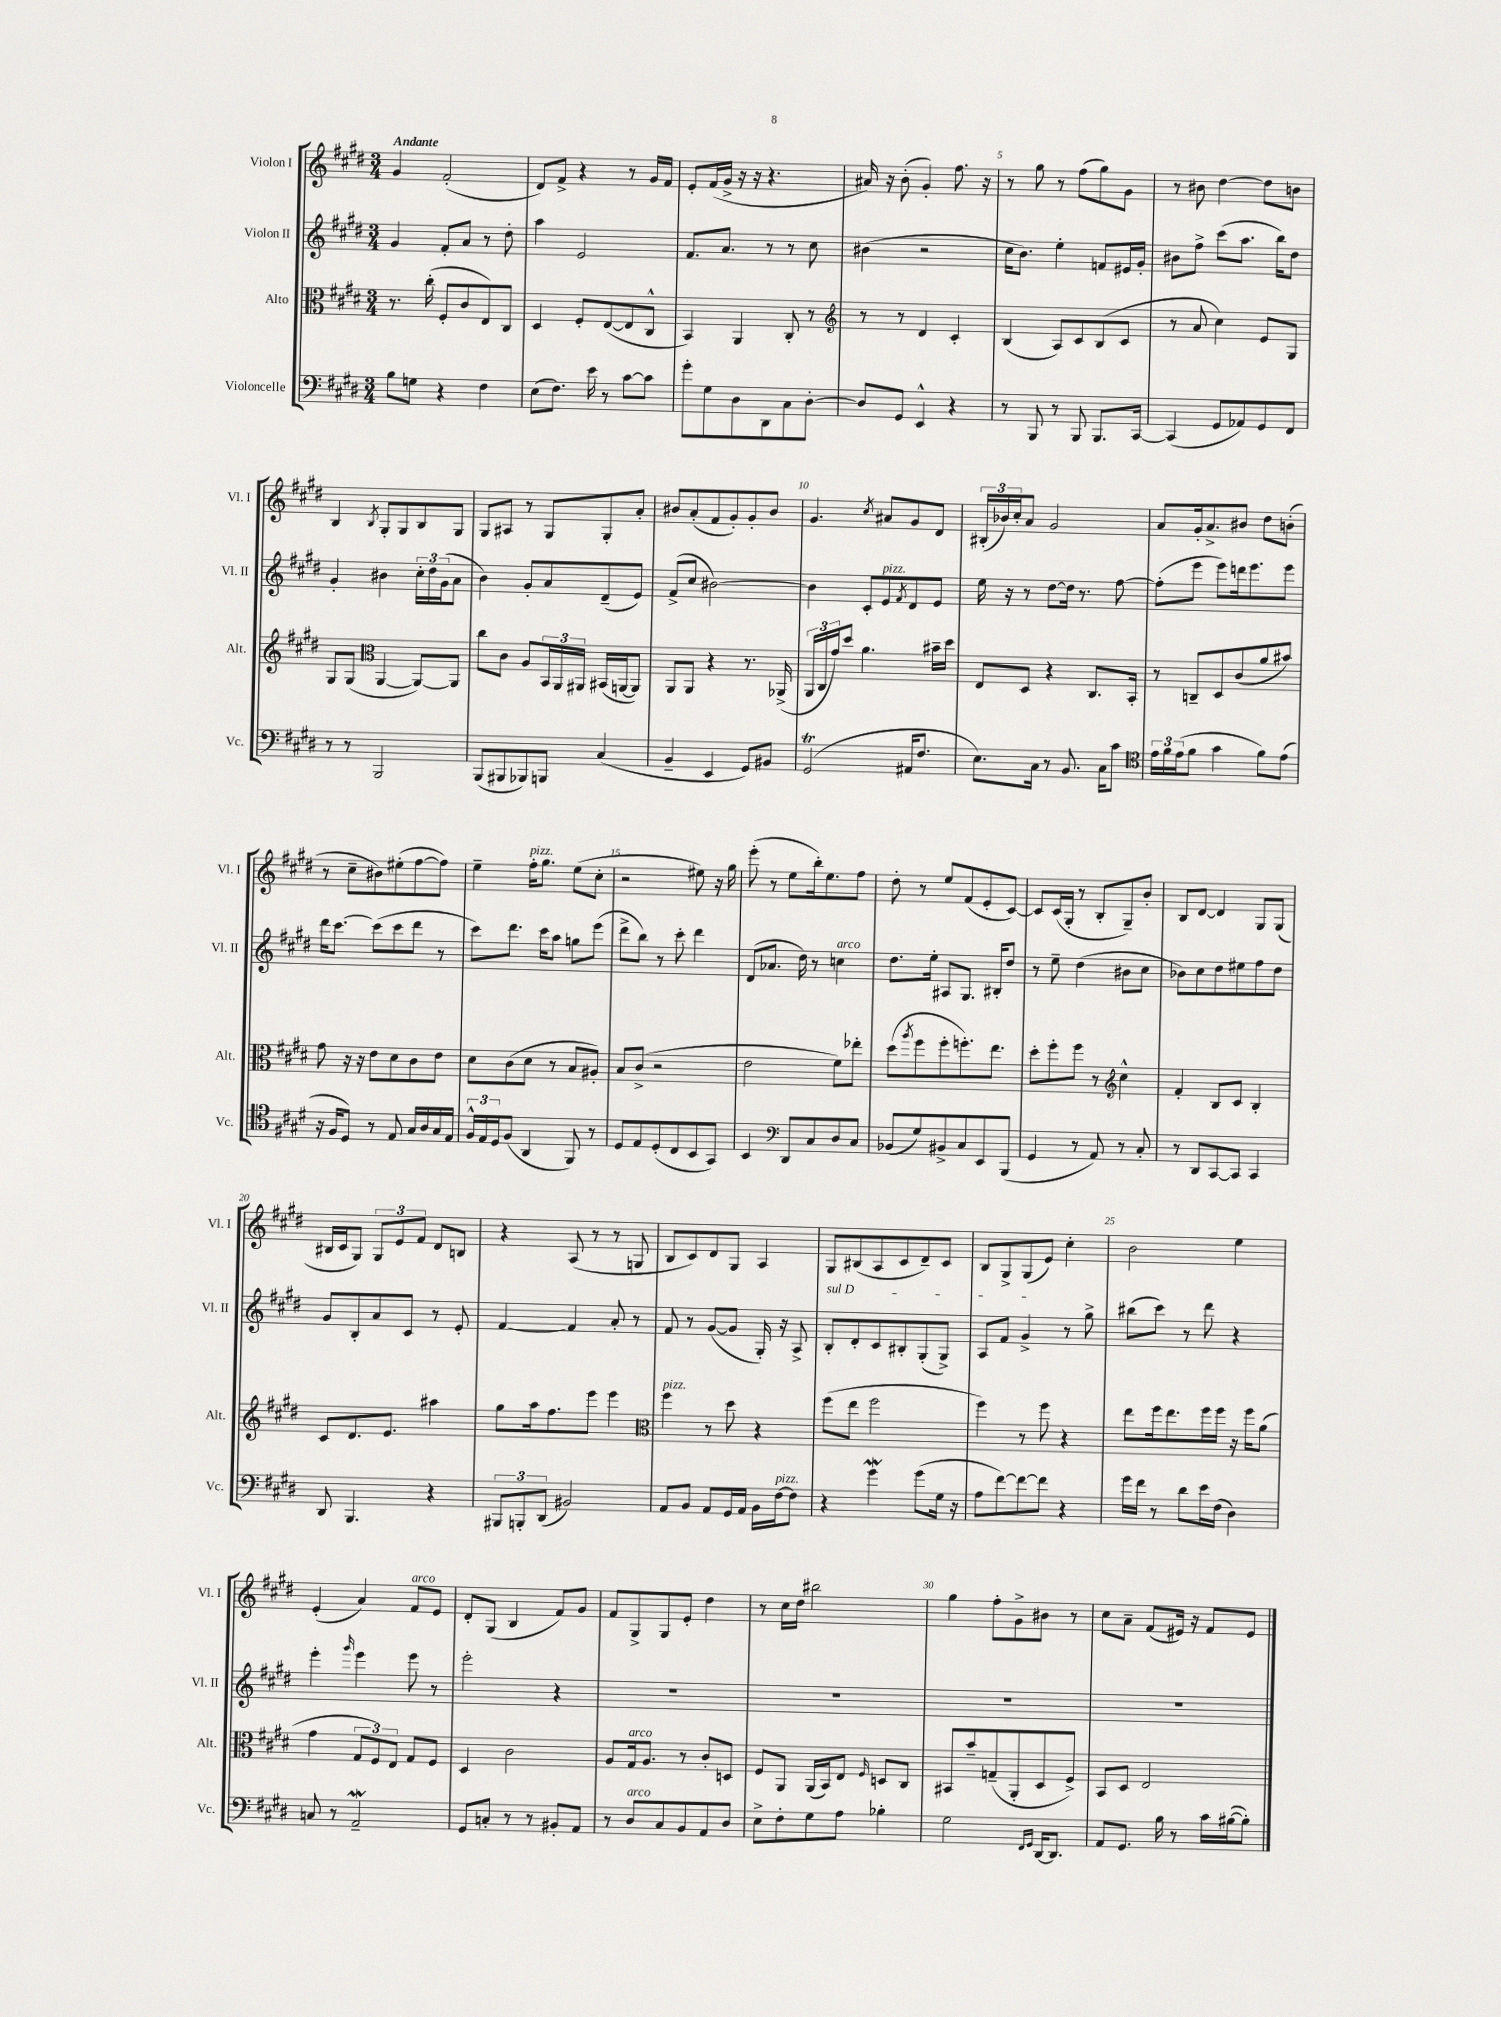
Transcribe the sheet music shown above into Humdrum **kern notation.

**kern	**kern	**kern	**kern
*part4	*part3	*part2	*part1
*staff4	*staff3	*staff2	*staff1
*I"Violoncelle	*I"Alto	*I"Violon II	*I"Violon I
*I'Vc.	*I'Alt.	*I'Vl. II	*I'Vl. I
*clefF4	*clefC3	*clefG2	*clefG2
*k[f#c#g#d#]	*k[f#c#g#d#]	*k[f#c#g#d#]	*k[f#c#g#d#]
*M3/4	*M3/4	*M3/4	*M3/4
=1	=1	=1	=1
!	!	!	!LO:TX:a:B:t=Andante
8B\L	8.r	4g#/	4g#/
8Gn\J	.	.	.
.	(16cc#'\	.	.
4r	8F#'/L	8f#'/L	(2f#'/
.	8c#/	8a/J	.
4F#\	8E/)	8r	.
.	8C#/J	8dd#'\	.
=2	=2	=2	=2
(8E\L	4D#/	4aa\	8d#/L)
8.F#\J)	.	.	8f#^/J
.	8F#'/L	2e/	4r
16e\	.	.	.
8r	([8E/	.	.
[8c#\L	8E/]	.	8r
8c#\J]	8C#^^/J	.	16g#/LL
.	.	.	16f#/JJ
=3	=3	=3	=3
8g#'\L	4BB/)	8.f#/L	8e'/L
8G#\	.	.	(16f#/L
.	.	8.a/J	16g#^/JJ
8D#\	4AA/	.	16r
.	.	.	16r
8DD#\	.	8r	4.r
8C#\	8C#'/	8r	.
[8D#'\J	8r	8cc#\	.
=4	=4	=4	=4
*	*clefG2	*	*
8D#/L]	8r	(4b#X\	16a#X/)
.	.	.	16r
8GG#/J	8r	.	(8b'\
4EE^^/	4d#/	2r	4g#'/)
4r	4c#'/	.	8.ff#\
.	.	.	16r
=5	=5	=5	=5
8r	(4B/	16cc#\KL	8r
.	.	8.b\J)	.
8BBB/	.	.	8gg#\
8r	8A/L)	4ee'\	8r
8BBB/	8c#/	.	(8ff#\L
8.BBB/L	(8B/	8fn/L	8gg#\)
.	8c#/J	16e#X/L	8g#\J
[16CC#/Jk	.	16g#'/JJ	.
=6	=6	=6	=6
(4CC#/]	8r	8b#X\L	8r
.	8a/	8ff#^\J	8b#X\
8GG#/L	4cc#\)	(8ccc#\L	[4dd#\
8AA-X/)	.	8.aa\J	.
8GG#/	8e/L	.	8dd#\L]
.	.	16bb\KL)	.
8FF#/J	8G#/J	8dd#\J	8bn\J
!!LO:LB:g=z
=7	=7	=7	=7
8r	8G#/L	4g#'/	4B/
8r	(8G#/J	.	.
*	*clefC3	*	*
.	.	.	8qB/
2BBB/	[4AA/	4b#X\	8G#'/L
.	.	.	8G#/
.	8AA/L_)	24cc#'\LL	8B/
.	.	24dd#\	.
.	.	(24g#\J	.
.	8AA/J]	8a\J	8G#/J
=8	=8	=8	=8
(8BBB/L	8cc#\L	4b\)	8G#/L
8BBB#X/	8c#\J	.	8A#X/J
8BBB-X/)	8A/L	8g#'/L	8r
8BBBn/J	24BB/L	8a/	8G#/L
.	24AA/	.	.
.	24AA#X/JJ	.	.
(4C#/	(16BB#X/LL	(8d#~/	8G#'/
.	[16AAn/J	.	.
.	8AA/J])	8e/J)	8a'/J
=9	=9	=9	=9
4BB~/	8AA/L	(8f#^/L	8b#X/L
.	8AA/J	8cc#/J	(8a'/
4EE/	4r	[2b#X\)	8f#/
.	.	.	8g#'/)
8GG#/L)	8.r	.	8g#'/
8BB#X/J	.	.	8b#/J
.	(16AA-X^/	.	.
=10	=10	=10	=10
(2GG#t/	24AA/LL	4b#\]	4.g#/
.	24C#/	.	.
.	24g#/J)	.	.
.	8dd#/J	.	.
.	4.a\	8c#'/L	.
.	.	.	8qcc#/
!	!	!LO:TX:a:i:t=pizz.	!
.	.	8e/	8a#X/L
.	.	8qf#/	.
16AA#X/KL	.	8d#/	8g#/
8.F#/J	.	.	.
.	16b#X~\LL	8e/J	8d#/J
.	16dd#\JJ	.	.
=11	=11	=11	=11
8.E\L)	8E/L	16ee\	(24B#X'/LL
.	.	.	24b-X/)
.	.	16r	.
.	.	.	24cc#'/J
.	8D#/J	8r	8a/J
16C#\Jk	.	.	.
8r	4r	[8dd#\L	2g#/
8.BB/	.	16dd#\Jk]	.
.	.	8.r	.
.	8.C#/L	.	.
16C#\KL	.	.	.
8c#\J	.	[8ff#\	.
.	16BB'/Jk	.	.
=12	=12	=12	=12
*clefC4	*	*	*
24e\LL	8r	(8ff#'\L]	8a/L
24f#\	.	.	.
(24e\J	.	.	.
8f#\J	8Cn~/L	8eee\J	16g#'/k
.	.	.	8.a^/
4g#\	8D#/	8eee\L)	.
.	(8c#/	16dddn\k	8b#X/J
.	.	8.eee\	.
8f#\L)	8a/	.	8dd#\L
(8e\J	8b#X/J)	8eee\J	(8bn'\J
!!LO:LB:g=z
=13	=13	=13	=13
16r	8g#\	16ddd#\KL	8r
16F#/KL	.	[8.ccc#\J	.
8D#/J)	16r	.	8cc#~\L
.	16r	.	.
8r	8e\L	(8ccc#\L]	8b#X\)
8E/	8d#\	8ccc#\	(8ee#X'\
16G#/LL	8c#\	8ddd#\J	[8ff#\
16A/	.	.	.
16G#/	8e\J	8r	8ff#\J])
16E/JJ	.	.	.
=14	=14	=14	=14
24F#^^/LL	8d#\L	8ccc#\L)	4ee~\
24E/	.	.	.
24D#/J	.	.	.
(8F#/J	(8c#\	8.ddd#\J	.
!	!	!	!LO:TX:a:i:t=pizz.
4AA/	8d#\J	.	16ff#'\KL
.	.	16ccc#\KL	8.gg#\J
.	8r	8aa\J	.
8FF#/)	8B/L	8ggn\L	(8ee\L
8r	8A#X'/J)	(8eee\J	8cc#'\J
=15	=15	=15	=15
8D#/L	8B/L	8ddd#^\L	2r
8E/	(8c#^/J	8bb\J)	.
(8D#'/	2r	8r	.
8C#/	.	8ccc#'\	.
8BB/	.	4ddd#\	8ee#X\)
8GG#/J)	.	.	16r
.	.	.	16gg#\
=16	=16	=16	=16
4BB/	2e\	(8d#/L	(8eee'\
.	.	8.a-X/J	8r
*clefF4	*	*	*
8DD#/L	.	.	8ee\L
.	.	16dd#\)	.
8C#/	.	8r	16bb'\k)
.	.	.	8.ee\
!	!	!LO:TX:a:i:t=arco	!
8D#/	8f#\L)	4ccn\	.
8C#/J	8ee-X'\J	.	8ff#\J
=17	=17	=17	=17
(8BB-X/L	(8dd#\L	8.dd#\L	8dd#'\
.	8qaa/	.	.
8G#/)	8ff#\	.	8r
.	.	16ee'\Jk	.
8BB#X^/	8ff#'\	8A#X/L	8ee/L
8C#/	8.ffn'\)	8.G#/J	(8f#/
8EE/	.	.	8e'/
.	8.ee\J	16B#X'/KL	.
(8BBB/J	.	8dd#/J	[8c#/J)
=18	=18	=18	=18
4GG#/	8dd#'\L	8r	8c#/L]
.	8ff#'\	8ee~\	(16c#/L
.	.	.	16G#'/JJ
8r	8ff#\J	(4dd#\	8r
8AA/)	8r	.	8B'/L
*	*clefG2	*	*
8r	4cc#^^\	8b#X\L	8G#~/)
8C#'/	.	8cc#\J	8b'/J
=19	=19	=19	=19
8r	4f#'/	8b-X\L)	8B/L
8DD#/L	.	8cc#\	[8d#/J
[8CC#/	8B/L	8dd#\	4d#/]
8CC#/J]	8c#/J	8ee#X\	.
4CC#/	4B'/	8ff#\	8G#/L
.	.	8dd#\J	(8G#/J
!!LO:LB:g=z
=20	=20	=20	=20
8DD#/	8c#/L	8g#/L	16B#X/LL
.	.	.	16c#/J
4.BBB/	8.d#/	8B'/	8G#/J)
.	.	8a/	12G#/L
.	8.e/J	.	.
.	.	.	12e/
.	.	8c#/J	.
.	.	.	12f#/J
4r	4aa#X\	8r	8d#/L
.	.	8e'/	8Bn/J
=21	=21	=21	=21
12BBB#X/L	8gg#\L	[4f#/	4r
12BBBn'/	.	.	.
.	16aa\k	.	.
(12DD#/J	.	.	.
.	8.ff#\	.	.
2BB#X/)	.	4f#/]	(8A/
.	8eee\J	.	8r
.	4eee\	8a'/	8r
.	.	8r	8Gn/
=22	=22	=22	=22
*	*clefC3	*	*
!	!LO:TX:a:i:t=pizz.	!	!
8AA/L	4ff#\	8f#/	8B/L
8BB/J	.	8r	8c#/)
8AA/L	8r	([8g#/L	8d#/
16GG#/L	8dd#\	8g#/J]	8G#/J
16AA/JJ	.	.	.
16BB\LL	4r	16G#'/)	4A/
!LO:TX:a:i:t=pizz.	!	!	!
[16F#\J	.	16r	.
8F#\J]	.	8A^/	.
=23	=23	=23	=23
!	!	!LO:TX:a:i:t=sul D	!
4r	(8ff#\L	8B'/L	8G#/L
.	8ee\J	8d#'/	(8B#X/
4g#W\	2ff#\	8c#/	8A/
.	.	8B#X'/	8c#/
(8g#\L	.	(8G#'/	8d#~/)
16G#\Jk	.	8G#^/J)	8c#/J
16r	.	.	.
=24	=24	=24	=24
8A\L	4ff#\)	8A/L	8B/L
[8f#\)	.	8f#/J	8G#^/
8f#\_	8r	4g#^/	(8G#/
8f#\J]	8ff#\	.	8e/J)
4r	4r	8r	4cc#'\
.	.	8gg#^\	.
=25	=25	=25	=25
16g#\LL	8ee\L	(8bb#X\L	2b\
16f#\JJ	.	.	.
8r	16ff#\k	8ccc#\J)	.
.	8.ee\	.	.
8d#\L	.	8r	.
16e\L	16ff#\L	8ddd#\	.
(16F#\JJ	16ff#\JJ	.	.
4D#\)	16r	4r	4ee\
.	16ff#\KL	.	.
.	(8a\J	.	.
!!LO:LB:g=z
=26	=26	=26	=26
8Cn/	4g#\	4eee'\	(4e'/
8r	.	.	.
.	.	16qqggg#/	.
2AAw~/	12G#/L	4eee\	4a/)
.	12F#/)	.	.
.	12E/J	.	.
!	!	!	!LO:TX:a:i:t=arco
.	8G#/L	8eee\	8f#/L
.	8F#/J	8r	8e/J
=27	=27	=27	=27
8GG#/L	4D#/	2eee'\	8d#'/L
8Cn'/J	.	.	(8G#/J
8r	2c#\	.	4B/
8r	.	.	.
8BB#X'/L	.	4r	8f#/L)
8AA/J	.	.	8g#/J
=28	=28	=28	=28
8r	8A/L	2.r	8f#/L
!	!LO:TX:a:i:t=arco	!	!
!LO:TX:a:i:t=arco	!	!	!
8D#/L	16G#/k	.	8G#^/
.	8.A/J	.	.
8C#/	.	.	8G#/
8BB/	8r	.	8e'/J
8AA/	8c#'/L	.	4dd#\
8D#/J	8Dn/J	.	.
=29	=29	=29	=29
8E^\L	8F#/L	2.r	8r
8F#'\	8AA/J	.	16cc#\LL
.	.	.	16dd#\JJ
8G#\	(16AA/LL	.	2bb#X\
.	16BB/J)	.	.
8A\J	8E/J	.	.
.	16qqF#/	.	.
4B-X'\	8Dn/L	.	.
.	8C#/J	.	.
=30	=30	=30	=30
2G#\	8BB#X/L	2.r	4gg#\
.	8b~/	.	.
.	(8Gn~/	.	8ff#'\L
.	8AA'/	.	8g#^\
16qqFF#/LL	.	.	.
16qqGG#/JJ	.	.	.
[16DD#/KL	8D#/	.	8b#X\J
8.DD#/J]	.	.	.
.	8F#^/J)	.	8r
=31	=31	=31	=31
8AA/L	8BB/L	2.r	8cc#\L
8.GG#/J	8D#/J	.	8a~\J
.	2E/	.	(8f#/L
16B\	.	.	.
8r	.	.	16e#X/Jk)
.	.	.	16r
16c#\LL	.	.	8f#/L
([16B#X\J	.	.	.
8B#'\J])	.	.	8e#/J
==	==	==	==
*-	*-	*-	*-
